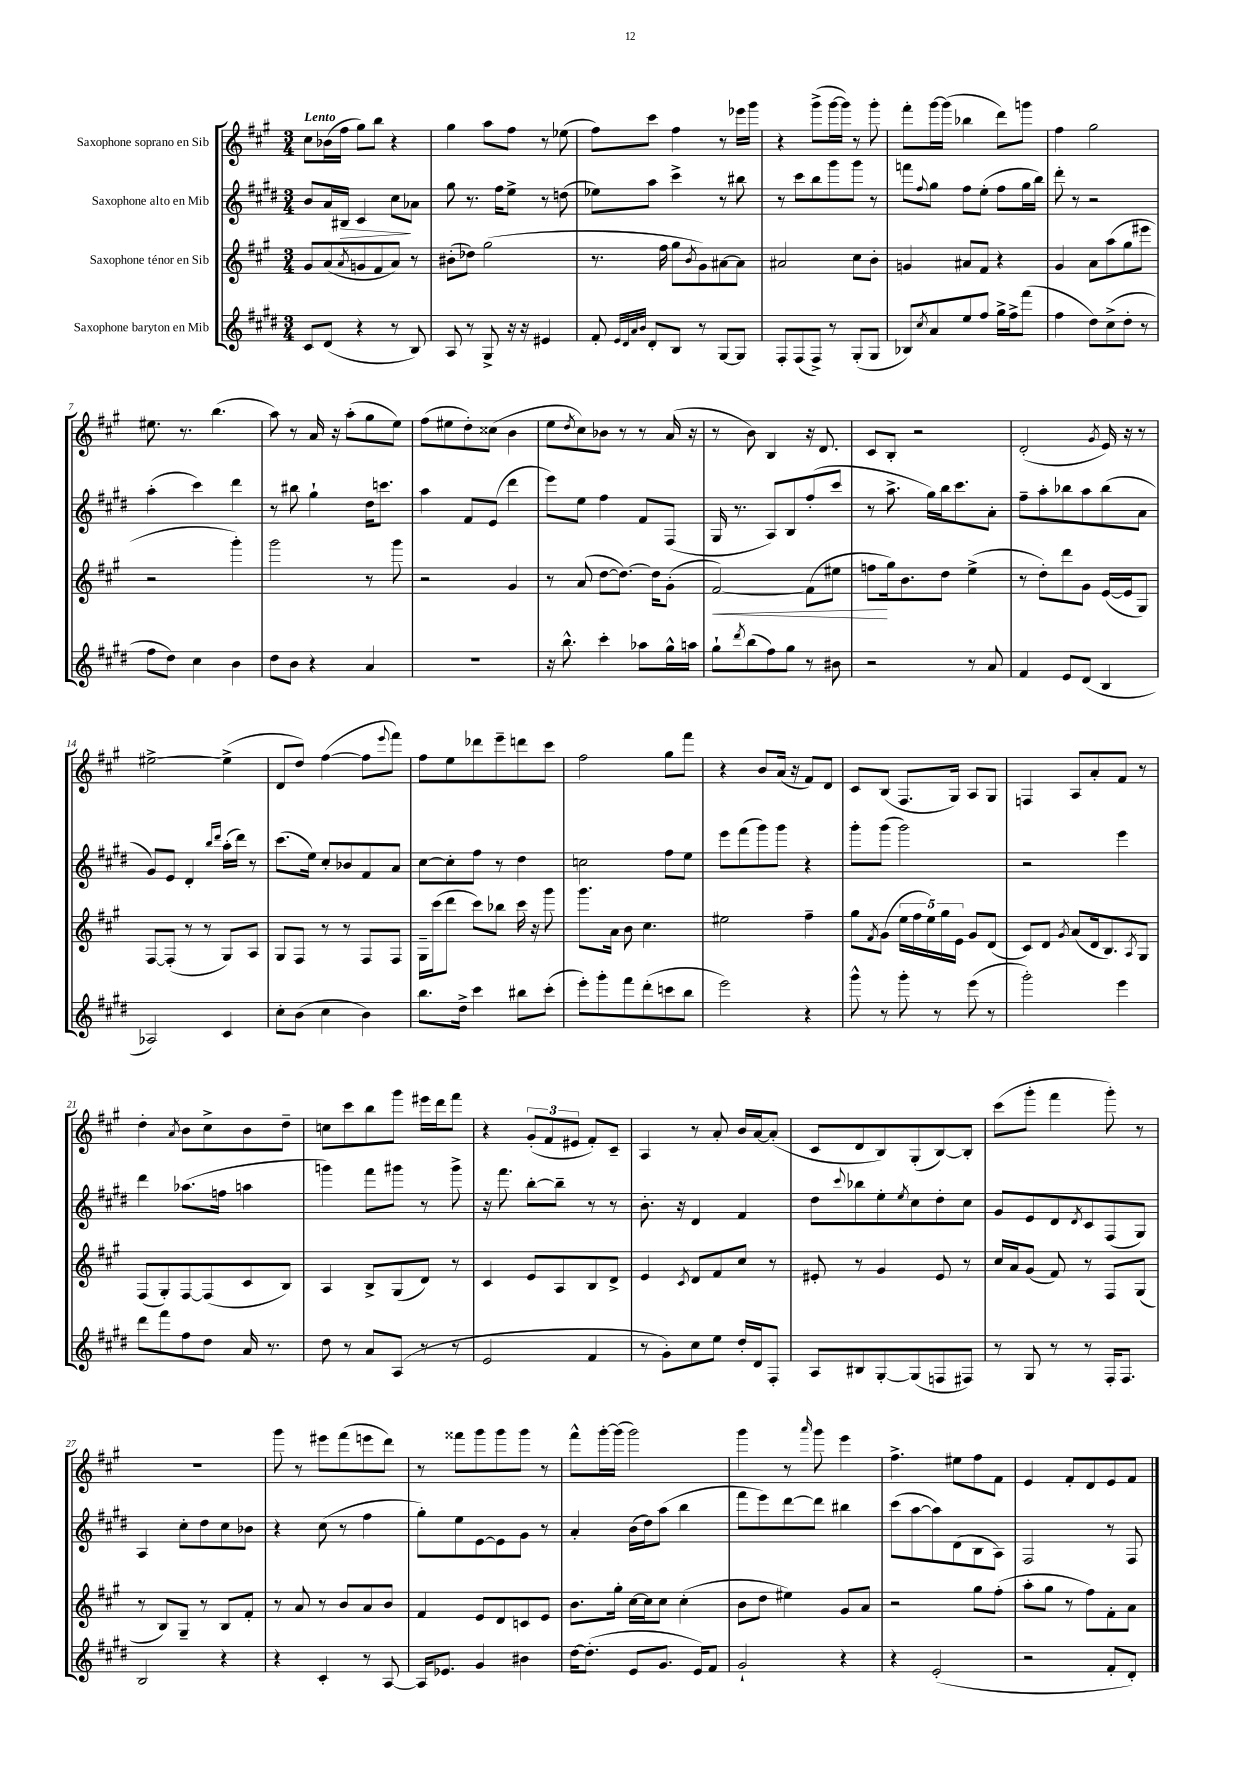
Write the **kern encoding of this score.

**kern	**kern	**kern	**kern
*staff4	*staff3	*staff2	*staff1
*clefG2	*clefG2	*clefG2	*clefG2
*k[f#c#g#d#]	*k[f#c#g#]	*k[f#c#g#d#]	*k[f#c#g#]
*M3/4	*M3/4	*M3/4	*M3/4
8c#	8g#	8b	8cc#
(8d#	(8a	16a	(16b-
.	.	16B#	16ff#
.	8qa	.	.
4r	8g	4c#	8gg#)
.	8f#	.	8bb
8r	8a)	8cc#	4r
8B)	8r	8a-	.
=	=	=	=
8A	(8b#'	8gg#	4gg#
8r	8dd-)	8.r	.
8G#^	(2gg#	.	8aa
.	.	16ff#	.
16r	.	8ee^	8ff#
16r	.	.	.
4e#	.	8r	8r
.	.	(8dd	(8ee-
=	=	=	=
8f#'	8.r	8ee-)	8ff#)
32qqe	.	.	.
32qqd#	.	.	.
32qqa	.	.	.
32qqb	.	.	.
8d#'	.	8aa	8ccc#
.	16ff#	.	.
8B	8gg#	4ccc#^	4ff#
.	8qb	.	.
8r	8g#)	.	.
[8G#	[8a#	8r	8r
8G#]	8a#]	8bb#	16eee-
.	.	.	16ggg#
=	=	=	=
8F#'	2a#	8r	4r
(8F#	.	8ccc#	.
8F#^)	.	8bb	(8ggg#^
8r	.	8ggg#	[16ggg#
.	.	.	16ggg#])
(8G#'	8cc#	8ggg#	8r
8G#	8b'	8r	8ggg#'
=	=	=	=
8B-)	4g	8fff	8fff#'
8qcc#	.	8qqff#	.
8a	.	8gg#	[16ggg#
.	.	.	(16ggg#]
8ee	8a#	8ff#	4bb-
8ff#	8f#	(8ee'	.
16gg#^	4r	8ff#	8ddd)
16ff#^	.	.	.
(8fff#	.	16gg#	8ggg
.	.	16bb)	.
=	=	=	=
4ff#	4g#	8ddd#'	4ff#
.	.	8r	.
8dd#)	8a	2r	2gg#
(8cc#^	(8aa	.	.
8dd#'	8gg#	.	.
8r	8eee#	.	.
=	=	=	=
8ff#	2r	(4aa'	8.ee#
8dd#)	.	.	.
.	.	.	8.r
4cc#	.	4ccc#)	.
.	.	.	(4.bb
4b	4ggg#')	4ddd#	.
=	=	=	=
8dd#	2ggg#	8r	8aa)
8b	.	8bb#	8r
4r	.	4gg#`	16a
.	.	.	16r
.	.	.	(8aa'
4a	8r	16dd#	8gg#
.	.	8.ccc	.
.	8ggg#	.	8ee)
=	=	=	=
2.r	2r	4aa	(8ff#
.	.	.	8ee#
.	.	8f#	8dd')
.	.	(8e	(8cc##
.	4g#	4ddd#	4b
=	=	=	=
16r	8r	8eee)	8ee
8.bb^^	.	.	.
.	.	.	8qdd
.	(8a	8ee	8cc#)
4ccc#'	[8dd	4ff#	8b-
.	8.dd_)	.	8r
8aa-	.	8f#	8r
.	16dd]	.	.
16gg#^^	(8g#'	(8F#	(16a
16aa	.	.	16r
=	=	=	=
8gg#`	[2f#)	16G#	8r
.	.	8.r	.
8qddd#	.	.	.
(8bb	.	.	8b)
8ff#)	.	8A)	4B
8gg#	.	8B	.
8r	(8f#]	(8ff#'	16r
.	.	.	8.d
8b#	8ee#	8ccc#	.
=	=	=	=
2r	8ff	8r	8c#
.	16gg#)	8.aa^	8B'
.	8.b	.	.
.	.	.	2r
.	.	16gg#)	.
.	8dd	16bb	.
.	.	8.ccc#	.
8r	(4ee^	.	.
8a	.	8a'	.
=	=	=	=
4f#	8r	8ff#~	(2d'
.	8dd')	8aa'	.
8e	8ddd	8bb-	.
(8d#	8g#	8aa	.
.	.	.	8qg#
4B	([16e	(8bb-	16e)
.	16e]	.	16r
.	8G#)	8a	8r
=	=	=	=
2A-)	[8F#	8g#)	[2ee#^
.	(8F#']	8e	.
.	8r	4d#'	.
.	8r	.	.
.	.	16qqbb	.
.	.	16qqddd#	.
4c#	8G#)	(16aa'	(4ee#^]
.	.	16ddd#)	.
.	8A	8r	.
=	=	=	=
8cc#'	8G#	(8.ccc#	8d
(8b	8F#	.	8dd)
.	.	16ee)	.
4cc#	8r	8cc#'	([4ff#
.	8r	8b-	.
4b)	8F#	8f#	8ff#]
.	.	.	8qqeee
.	8F#	8a	8fff#)
=	=	=	=
8.bb	16G#~	[8cc#	8ff#
.	(16ccc#	.	.
.	8ddd	8cc#']	8ee
16dd#^	.	.	.
4ccc#	8ccc#)	8ff#	8ddd-
.	8bb-	8r	8eee~
8bb#	16ccc#	4dd#	8ddd
.	16r	.	.
(8ccc#'	8ggg#	.	8ccc#
=	=	=	=
8eee')	8.ggg#	2cc	2ff#
8ggg#'	.	.	.
.	16a	.	.
8fff#	8b	.	.
(8ddd#'	4.cc#	.	.
8ccc	.	8ff#	8gg#
8bb	.	8ee	8fff#
=	=	=	=
2eee)	2ee#	8eee	4r
.	.	(8fff#	.
.	.	8ggg#)	8b
.	.	8ggg#	(16a
.	.	.	16r
4r	4ff#~	4r	8f#)
.	.	.	8d
=	=	=	=
8ggg#^^	8gg#	8ggg#'	8c#
.	8qf#	.	.
8r	(8g#	(8ggg#	(8B
8ggg#'	20ee	2ggg#)	8.F#
.	20ff#	.	.
.	20ee)	.	.
8r	.	.	.
.	20gg#	.	.
.	.	.	16G#)
.	20e	.	.
(8eee	8g#	.	8A
8r	(8d	.	8G#
=	=	=	=
2ggg#')	8c#)	2r	4F
.	8d	.	.
.	8qg#	.	.
.	(8a	.	8A
.	16d	.	8a'
.	8.B)	.	.
4eee	.	4eee	8f#
.	8qA	.	.
.	8G#	.	8r
=	=	=	=
8ddd#	(8F#	4ddd#	4dd'
8fff#	8G#')	.	.
.	.	.	8qa
8ff#	[8F#	(8.aa-	8b
8dd#	(8F#]	.	8cc#^
.	.	16ff	.
16a	8c#	4aa	8b
8.r	.	.	.
.	8B)	.	8dd~
=	=	=	=
8dd#	4A	4ggg)	8cc
8r	.	.	8ccc#
8a	8B^	8fff#	8bb
(8A	(8G#	8ggg#	8ggg#
8r	8d)	8r	16eee#
.	.	.	16ddd
8r	8r	8ggg#^	8fff#
=	=	=	=
2e	4c#	16r	4r
.	.	8.fff#	.
.	8e	[8bb'	(12g#'
.	.	.	12f#
.	8A	8bb~]	.
.	.	.	12e#
4f#	8B	8r	8f#')
.	8d^	8r	8c#~
=	=	=	=
8r	4e	8.b'	4A
8g#')	.	.	.
.	.	16r	.
.	8qc#	.	.
8cc#	8d	4d#	8r
8ee	8f#	.	8a'
16dd#'	8cc#	4f#	16b
16d#	.	.	[16a
8F#'	8r	.	(8a']
=	=	=	=
8A	8e#'	8dd#	8c#
.	.	8qqccc#	.
8B#	8r	8bb-	8d
[8G#'	4g#	8ee'	8B)
.	.	8qee	.
(8G#]	.	8cc#	(8G#'
8F	8e#	8dd#'	[8B)
8F#)	8r	8cc#	8B']
=	=	=	=
8r	16cc#	8g#	(8ccc#
.	16a	.	.
8G#	(8g#	8e	8ggg#'
8r	8f#)	8d#	4fff#
.	.	8qd#	.
8r	8r	8c#	.
16F#'	8F#	(8F#	8ggg#')
8.F#	.	.	.
.	(8G#	8G#)	8r
=	=	=	=
2B	8r	4A	2.r
.	8B)	.	.
.	8G#~	8cc#'	.
.	8r	8dd#	.
4r	8B	8cc#	.
.	8f#'	8b-	.
=	=	=	=
4r	8r	4r	8ggg#
.	8a	.	8r
4c#'	8r	(8cc#	8eee#
.	8b	8r	(8fff#
8r	8a	4ff#	8eee
[8A	8b	.	8ddd)
=	=	=	=
16A]	4f#	8gg#')	8r
8.e-	.	.	.
.	.	8ee	8fff##
4g#	8e	[8e	8ggg#
.	8d	8e]	8ggg#
4b#	8c	8g#	8ggg#
.	8e	8r	8r
=	=	=	=
[16dd#	8.b	4a'	8fff#^^
(8.dd#']	.	.	.
.	.	.	[16ggg#'
.	16gg#'	.	(16ggg#]
8e	[16cc#	(16b	2ggg#)
.	16cc#]	16dd#)	.
8.g#	8cc#	(8aa	.
.	(4cc#'	4bb	.
16e)	.	.	.
8f#	.	.	.
=	=	=	=
2g#`	8b	8fff#	4ggg#
.	8dd	8eee)	.
.	4ee#)	[8ddd#	8r
.	.	.	16qqaaa
.	.	8ddd#]	8ggg#
4r	8g#	4bb#	4eee
.	8a	.	.
=	=	=	=
4r	2r	(8ccc#	4.ff#^
.	.	[8aa	.
(2e'	.	8aa])	.
.	.	(8d#	8ee#
.	8gg#	8B	8ff#
.	(8ff#'	8A)	8f#
=	=	=	=
2r	8aa'	2F#	4e
.	8gg#	.	.
.	8r	.	8f#'
.	8ff#)	.	8d
8f#'	8f#'	8r	8e
8d#')	8a	8F#	8f#
==	==	==	==
*-	*-	*-	*-
